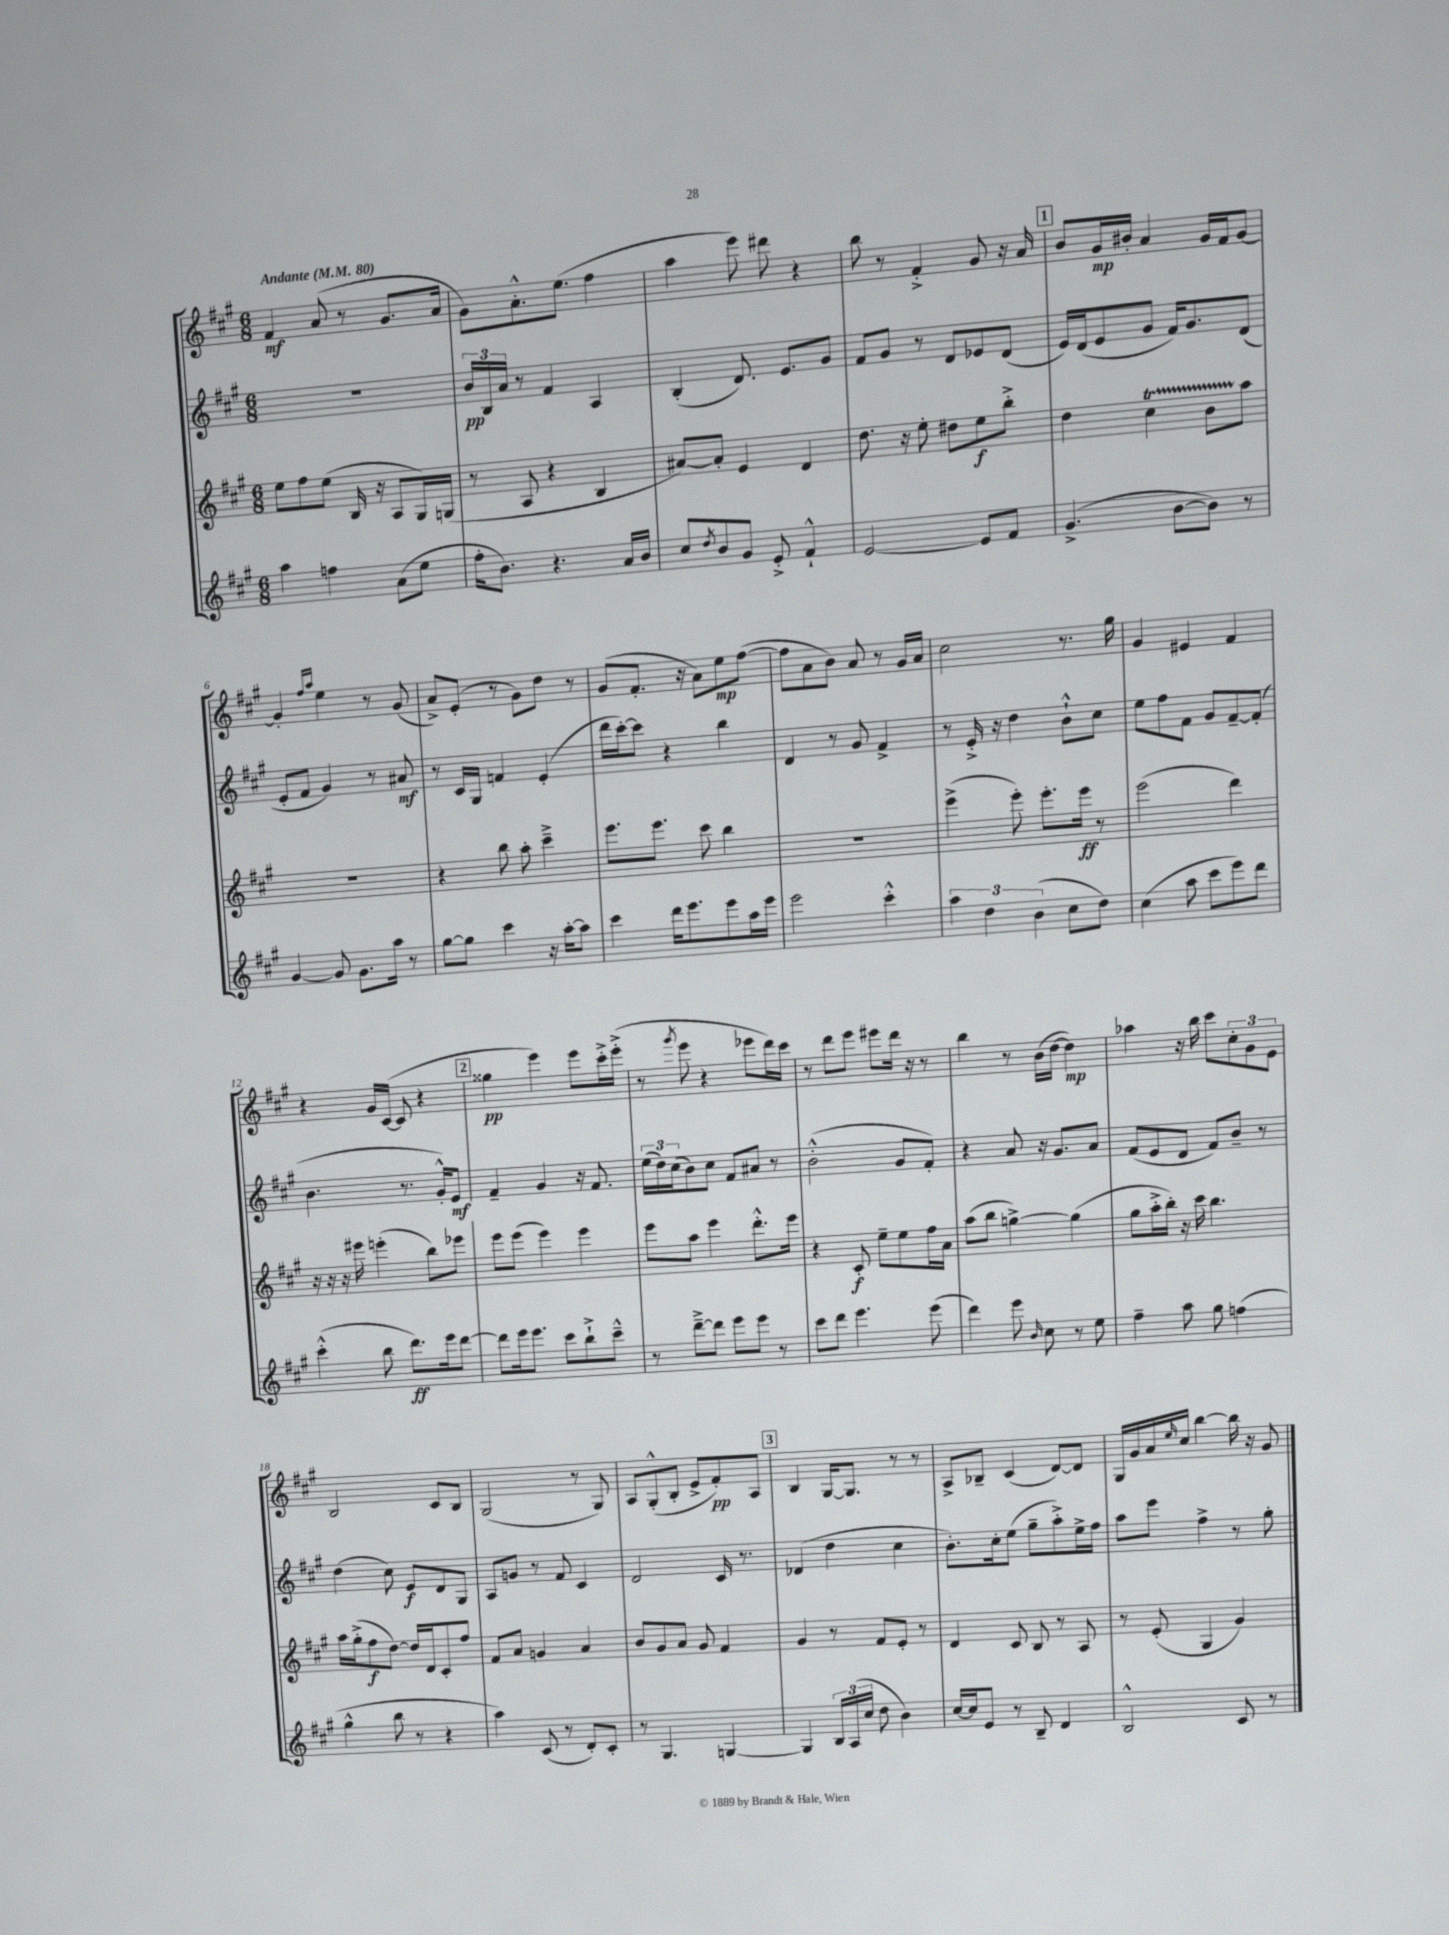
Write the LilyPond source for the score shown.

<<
\new StaffGroup <<
\new Staff = "s0" {
    \clef treble \key a \major \numericTimeSignature \time 6/8 \tempo "Andante" 4 = 80
    fis'4\mf a'8( r8 gis'8. a'16 |
    gis'8) a'8.-.-^ e''8.( fis''4 |
    a''4 e'''8) dis'''8 r4 |
    b''8 r8 fis'4-.-> gis'8 r16 a'16 |
    \mark \markup { \box "1" } b'8 gis'16\mp bis'16-. a'4 gis'16 fis'16 gis'8~ |
    gis'4-. \grace { fis''16 a''16 } e''4 r8 gis'8( |
    a'8->) e'8-.( r8 gis'8) d''8 r8 |
    gis'8( fis'8.-. r16 a'8) e''8\mp fis''8~( |
    fis''8 a'8 b'8) a'8 r8 gis'16 a'16 |
    cis''2 r8. gis''16 |
    gis'4 eis'4 fis'4 |
    r4 gis'16 cis'16~( cis'8 r4 |
    \mark \markup { \box "2" } gisis''4\pp e'''4) e'''8 cis'''16-.-> e'''16-.->( |
    r8 \acciaccatura { gis'''8 } e'''8 r4 ees'''8 d'''16) cis'''16 |
    r8 d'''8 e'''8 eis'''8 d'''16 r16 r8 |
    b''4 r8 b'16( d''16~ d''4\mp) |
    aes''4 r16 b''16 cis'''8 \tuplet 3/2 { cis''8-. gis'8 e'8 } |
    b2 cis'8 b8 |
    gis2( r8 gis8) |
    a8 gis8-.-^( b8-. e'8-> fis'8-.\pp) a8 |
    \mark \markup { \box "3" } b4 gis16~ gis8. r8 r8 |
    a8-> bes8-- cis'4( d'8~) d'8 |
    gis16 gis'16 a'16 \grace { e''16 } cis''16 b''4~ b''16 r16 gis'8 \bar "|." |
}
\new Staff = "s1" {
    \clef treble \key a \major \numericTimeSignature \time 6/8
    R2. |
    \tuplet 3/2 { b'16\pp b16 a'16 } r8 fis'4 a4 |
    b4-.( d'8.) e'8. gis'8 |
    fis'8 gis'8 r8 d'8 ees'8 d'8( |
    \mark \markup { \box "1" } e'16) d'16( e'8 gis'8 fis'16) gis'8. d'8( |
    e'8-. fis'8 gis'4) r8 ais'8\mf |
    r8 cis'16 gis16 f'4 e'4-.( |
    d'''16 cis'''16~-.) cis'''8 r4 b''4 |
    d'4 r8 gis'8 fis'4-> |
    r8 e'16-.-> r16 d''4 b'8-!-^ cis''8 |
    e''8 fis''8 fis'8 gis'8 fis'8~-- fis'8-.( |
    b'4. r8. gis'16-.-^) e'8\mf |
    \mark \markup { \box "2" } fis'4-- gis'4 r16 fis'8. |
    \tuplet 3/2 { e''16( d''16) cis''16( } b'8) cis''8 fis'8 ais'8 r8 |
    b'2-.-^( gis'8 fis'8-.) |
    r4 a'8 r16 gis'8. a'8 |
    fis'8( e'8 d'8 fis'8) b'8-- r8 |
    d''4( cis''8) e'8\f d'8 gis8 |
    a8 g'8 r8 fis'8 cis'4 |
    d'2 cis'16 r8. |
    \mark \markup { \box "3" } des'4( d''4 cis''4 |
    b'8.-.) cis''16-. e''8( gis''8-- a''8-.->) e''16-> fis''16 |
    a''8 e'''8 fis''4-> r8 gis''8-. \bar "|." |
}
\new Staff = "s2" {
    \clef treble \key a \major \numericTimeSignature \time 6/8
    e''8 fis''8 e''8( b16 r16 a8 gis16) g16( |
    r8 a8 r4 b4 |
    ais'8~) ais'8-. e'4 d'4 |
    d''8. r16 e''8-. dis''8 e''8\f b''8-.-> |
    \mark \markup { \box "1" } d''4 cis''4\startTrillSpan b'8 a''8\stopTrillSpan |
    R2. |
    r4 b''8 a''8-. cis'''4---> |
    e'''8. e'''8. cis'''8 b''4 |
    R2. |
    e'''4->( e'''8-.) e'''8.-. e'''16\ff r8 |
    e'''2( d'''4) |
    r16 r16 r16 eis'''16 e'''4-.( b''8) ees'''8 |
    \mark \markup { \box "2" } e'''8 e'''8( e'''4) e'''4 |
    e'''8 a''8 e'''4 d'''8.-.-^ e'''16 |
    r4 cis'8-.\f e''8-- e''8 fis''16 a'16 |
    a''8( b''8 g''4~->) g''4( |
    gis''8 a''16-.-> b''16-.) r16 cis'''16 b''4. |
    a''16 gis''16-.->( fis''8\f d''8~) d''16 d'16 cis'8-. fis''8 |
    fis'8 a'8 g'4 a'4 |
    b'8 gis'8 a'8 gis'8 fis'4 |
    \mark \markup { \box "3" } gis'4 r8 fis'8 e'8-. r8 |
    d'4 cis'8 b8 r8 a8 |
    r8 e'8-.( gis4 gis'4) \bar "|." |
}
\new Staff = "s3" {
    \clef treble \key a \major \numericTimeSignature \time 6/8
    a''4 f''4 a'8( e''8 |
    fis''16-. b'8.) r4. a'16 b'16 |
    cis''8 \acciaccatura { d''8 } b'8 gis'8 e'8-.-> fis'4-!-^ |
    e'2~ e'8 fis'8 |
    \mark \markup { \box "1" } gis'4.->( b'8~ b'8) r8 |
    gis'4~ gis'8 gis'8. a''16 r8 |
    gis''8~ gis''8 cis'''4 r16 a''16~-. a''8 |
    cis'''4 d'''16 e'''8. e'''8 a''16 e'''16 |
    e'''2 cis'''4-.-^ |
    \tuplet 3/2 { a''4 d''4 b'4( } cis''8 d''8) |
    cis''4( a''8 cis'''8 e'''8) d'''8 |
    cis'''4-.-^( b''8 d'''8.\ff) e'''16 d'''8~ |
    \mark \markup { \box "2" } d'''8 e'''16 e'''8. cis'''8 b''8-!-> cis'''8---^ |
    r8 d'''8~---> d'''8 e'''8 e'''8 r8 |
    cis'''8 d'''8 e'''4. e'''8( |
    d'''4) e'''8 \grace { b'16 } cis''8 r8 e''8 |
    fis''4-- a''8 gis''8 f''4( |
    gis''4-^ b''8 r8 r4 |
    a''4) cis'8( r8 d'8-.) cis'8-. |
    r8 gis4. g4~ |
    \mark \markup { \box "3" } g4 \tuplet 3/2 { b16 a16( cis''16 } d''8 b'4) |
    cis''16~ cis''16 e'8 r8 b8-- d'4 |
    b2-^ cis'8 r8 \bar "|." |
}
>>
>>
